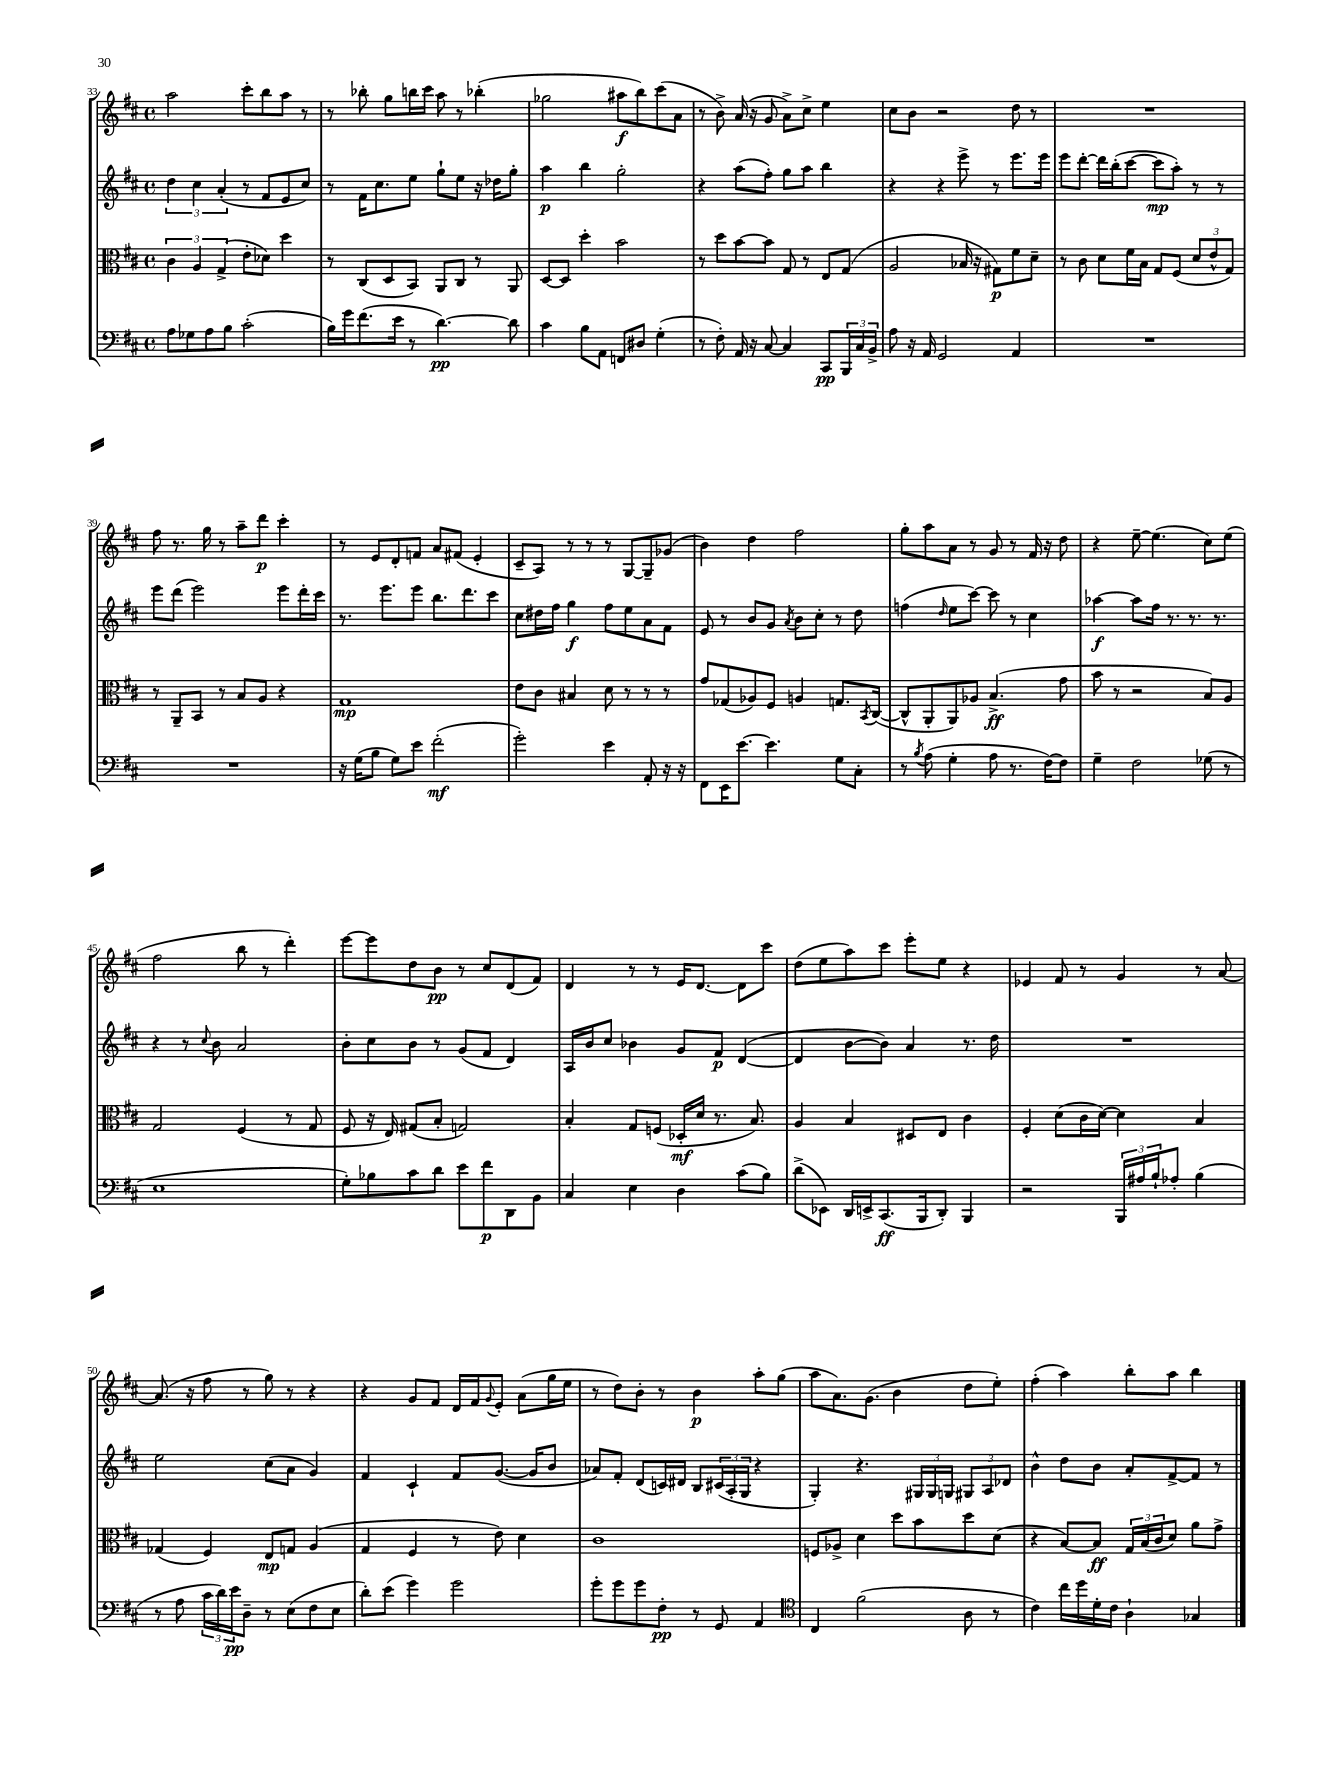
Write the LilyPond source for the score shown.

<<
\new StaffGroup <<
\new Staff = "s0" {
    \clef treble \key d \major \defaultTimeSignature \time 4/4
    a''2 cis'''8-. b''8 a''8 r8 |
    r8 bes''8-. g''8 b''16 cis'''16 a''8 r8 bes''4-.( |
    ges''2 ais''8\f b''8) cis'''8( a'8 |
    r8 b'8->) a'16( r16 g'8 a'8->) cis''8-> e''4 |
    cis''8 b'8 r2 d''8 r8 |
    R1 |
    fis''8 r8. g''16 r8 a''8-- d'''8\p cis'''4-. |
    r8 e'8 d'8-. f'8 a'8 fis'8( e'4-. |
    cis'8-- a8) r8 r8 r8 g8~ g8-- ges'8( |
    b'4) d''4 fis''2 |
    g''8-. a''8 a'8 r8 g'8 r8 fis'16 r16 d''8 |
    r4 e''8~-- e''4.( cis''8) e''8( |
    fis''2 b''8 r8 d'''4-.) |
    e'''8~ e'''8 d''8 b'8\pp r8 cis''8 d'8( fis'8) |
    d'4 r8 r8 e'16 d'8.~ d'8 cis'''8 |
    d''8( e''8 a''8) cis'''8 e'''8-. e''8 r4 |
    ees'4 fis'8 r8 g'4 r8 a'8~ |
    a'8.( r16 fis''8 r8 g''8) r8 r4 |
    r4 g'8 fis'8 d'16 fis'16 \appoggiatura { g'8 } e'8-. a'8( g''16 e''16 |
    r8 d''8) b'8-. r8 b'4\p a''8-. g''8( |
    a''8 a'8.) g'8.( b'4 d''8 e''8-.) |
    fis''4-.( a''4) b''8-. a''8 b''4 \bar "|." |
}
\new Staff = "s1" {
    \clef treble \key d \major \defaultTimeSignature \time 4/4
    \tuplet 3/2 { d''4 cis''4 a'4-.( } r8 fis'8 e'8 cis''8) |
    r8 fis'16 cis''8. e''8 g''8-! e''8 r16 des''16 g''8-. |
    a''4\p b''4 g''2-. |
    r4 a''8( fis''8-.) g''8 a''8 b''4 |
    r4 r4 e'''8-> r8 e'''8. e'''16 |
    e'''8 d'''8~-. d'''16 b''16-.( cis'''8~ cis'''8\mp a''8-.) r8 r8 |
    e'''8 d'''8( e'''2) e'''8 d'''16-. cis'''16 |
    r8. e'''8. e'''8 b''8. d'''8. cis'''8 |
    cis''8 dis''16 fis''16 g''4\f fis''8 e''8 a'8 fis'8 |
    e'8 r8 b'8 g'8 \acciaccatura { a'8 } b'8 cis''8-. r8 d''8 |
    f''4( \grace { d''16 } e''8 cis'''8~) cis'''8 r8 cis''4 |
    aes''4~\f aes''8 fis''16 r8. r8. r8. |
    r4 r8 \appoggiatura { cis''8 } b'8 a'2 |
    b'8-. cis''8 b'8 r8 g'8( fis'8 d'4) |
    a16 b'16 cis''8 bes'4 g'8 fis'8\p d'4~( |
    d'4 b'8~ b'8) a'4 r8. d''16 |
    R1 |
    e''2 cis''8( a'8 g'4) |
    fis'4 cis'4-! fis'8 g'8.~( g'16 b'8 |
    aes'8) fis'8-. d'8( c'16) dis'16 b8 \tuplet 3/2 { cis'16( a16-. g16 } r4 |
    g4-.) r4. \tuplet 3/2 { gis16 gis16 g16 } \tuplet 3/2 { gis8 a8 des'8 } |
    b'4-^ d''8 b'8 a'8-. fis'8~-> fis'8 r8 \bar "|." |
}
\new Staff = "s2" {
    \clef alto \key d \major \defaultTimeSignature \time 4/4
    \tuplet 3/2 { cis'4 a4 g4->( } e'8-. des'8) d''4 |
    r8 cis8( d8 b,8) a,8 cis8 r8 a,8 |
    d8~ d8 d''4-. b'2 |
    r8 d''8 b'8~ b'8 g8 r8 e8 g8( |
    a2 bes16 r16 gis8\p) fis'8 d'8-- |
    r8 cis'8 d'8 fis'16 b16 g8 fis8( \tuplet 3/2 { d'8 e'8-^ g8) } |
    r8 a,8-- b,8 r8 b8 a8 r4 |
    g1\mp |
    e'8 cis'8 bis4 d'8 r8 r8 r8 |
    g'8 ges8( aes8) fis8 a4 g8. \acciaccatura { b,8 } cis16~( |
    cis8-^ a,8-. a,8) aes8 b4.->\ff( g'8 |
    b'8 r8 r2 b8) a8 |
    g2 fis4( r8 g8 |
    fis8 r16 e16) gis8( b8-. g2) |
    b4-. g8 f8( des16-.\mf d'16 r8. b8.) |
    a4 b4 dis8 e8 cis'4 |
    fis4-. d'8( cis'16 d'16~) d'4 b4 |
    ges4( fis4) e8\mp g8 a4( |
    g4 fis4 r8 e'8) d'4 |
    cis'1 |
    f8 aes8-> d'4 d''8 b'8 d''8 d'8( |
    r4 b8~) b8\ff \tuplet 3/2 { g16 b16( cis'16 } d'8) a'8 g'8-> \bar "|." |
}
\new Staff = "s3" {
    \clef bass \key d \major \defaultTimeSignature \time 4/4
    a8 ges8 a8 b8 cis'2-.( |
    b16) g'16 fis'8.( e'16 r8 d'4.~\pp) d'8 |
    cis'4 b8 a,8 f,8 dis8 g4-.( |
    r8 fis8-.) a,16 r16 cis8~ cis4 cis,8\pp \tuplet 3/2 { b,,16 cis16 b,16-> } |
    a8 r16 a,16 g,2 a,4 |
    R1 |
    R1 |
    r16 g16( b8 g8) e'8 fis'2-.\mf( |
    g'2-.) e'4 a,8-. r16 r16 |
    fis,8 e,16 e'8.~ e'4. g8 cis8-. |
    r8 \acciaccatura { b8 } a8( g4-. a8 r8. fis16~) fis8 |
    g4-- fis2 ges8( r8 |
    e1 |
    g8-.) bes8 cis'8 d'8 e'8 fis'8\p d,8 b,8 |
    cis4 e4 d4 cis'8( b8) |
    d'8->( ees,8) d,16 e,16-> cis,8.\ff( b,,16 d,8-.) b,,4 |
    r2 \tuplet 3/2 { b,,16 ais16 b16-! } aes8-. b4( |
    r8 a8 \tuplet 3/2 { cis'16 d'16) e'16\pp } d8-- r8 e8( fis8 e8 |
    d'8-.) e'8( g'4) g'2 |
    g'8-. g'8 g'8 fis8-.\pp r8 g,8 a,4 |
    \clef tenor cis4 fis'2( a8 r8 |
    cis'4) cis''16 d''16 d'16-. cis'16 a4-! ges4 \bar "|." |
}
>>
>>
\layout { \context { \Score currentBarNumber = #33 } }
